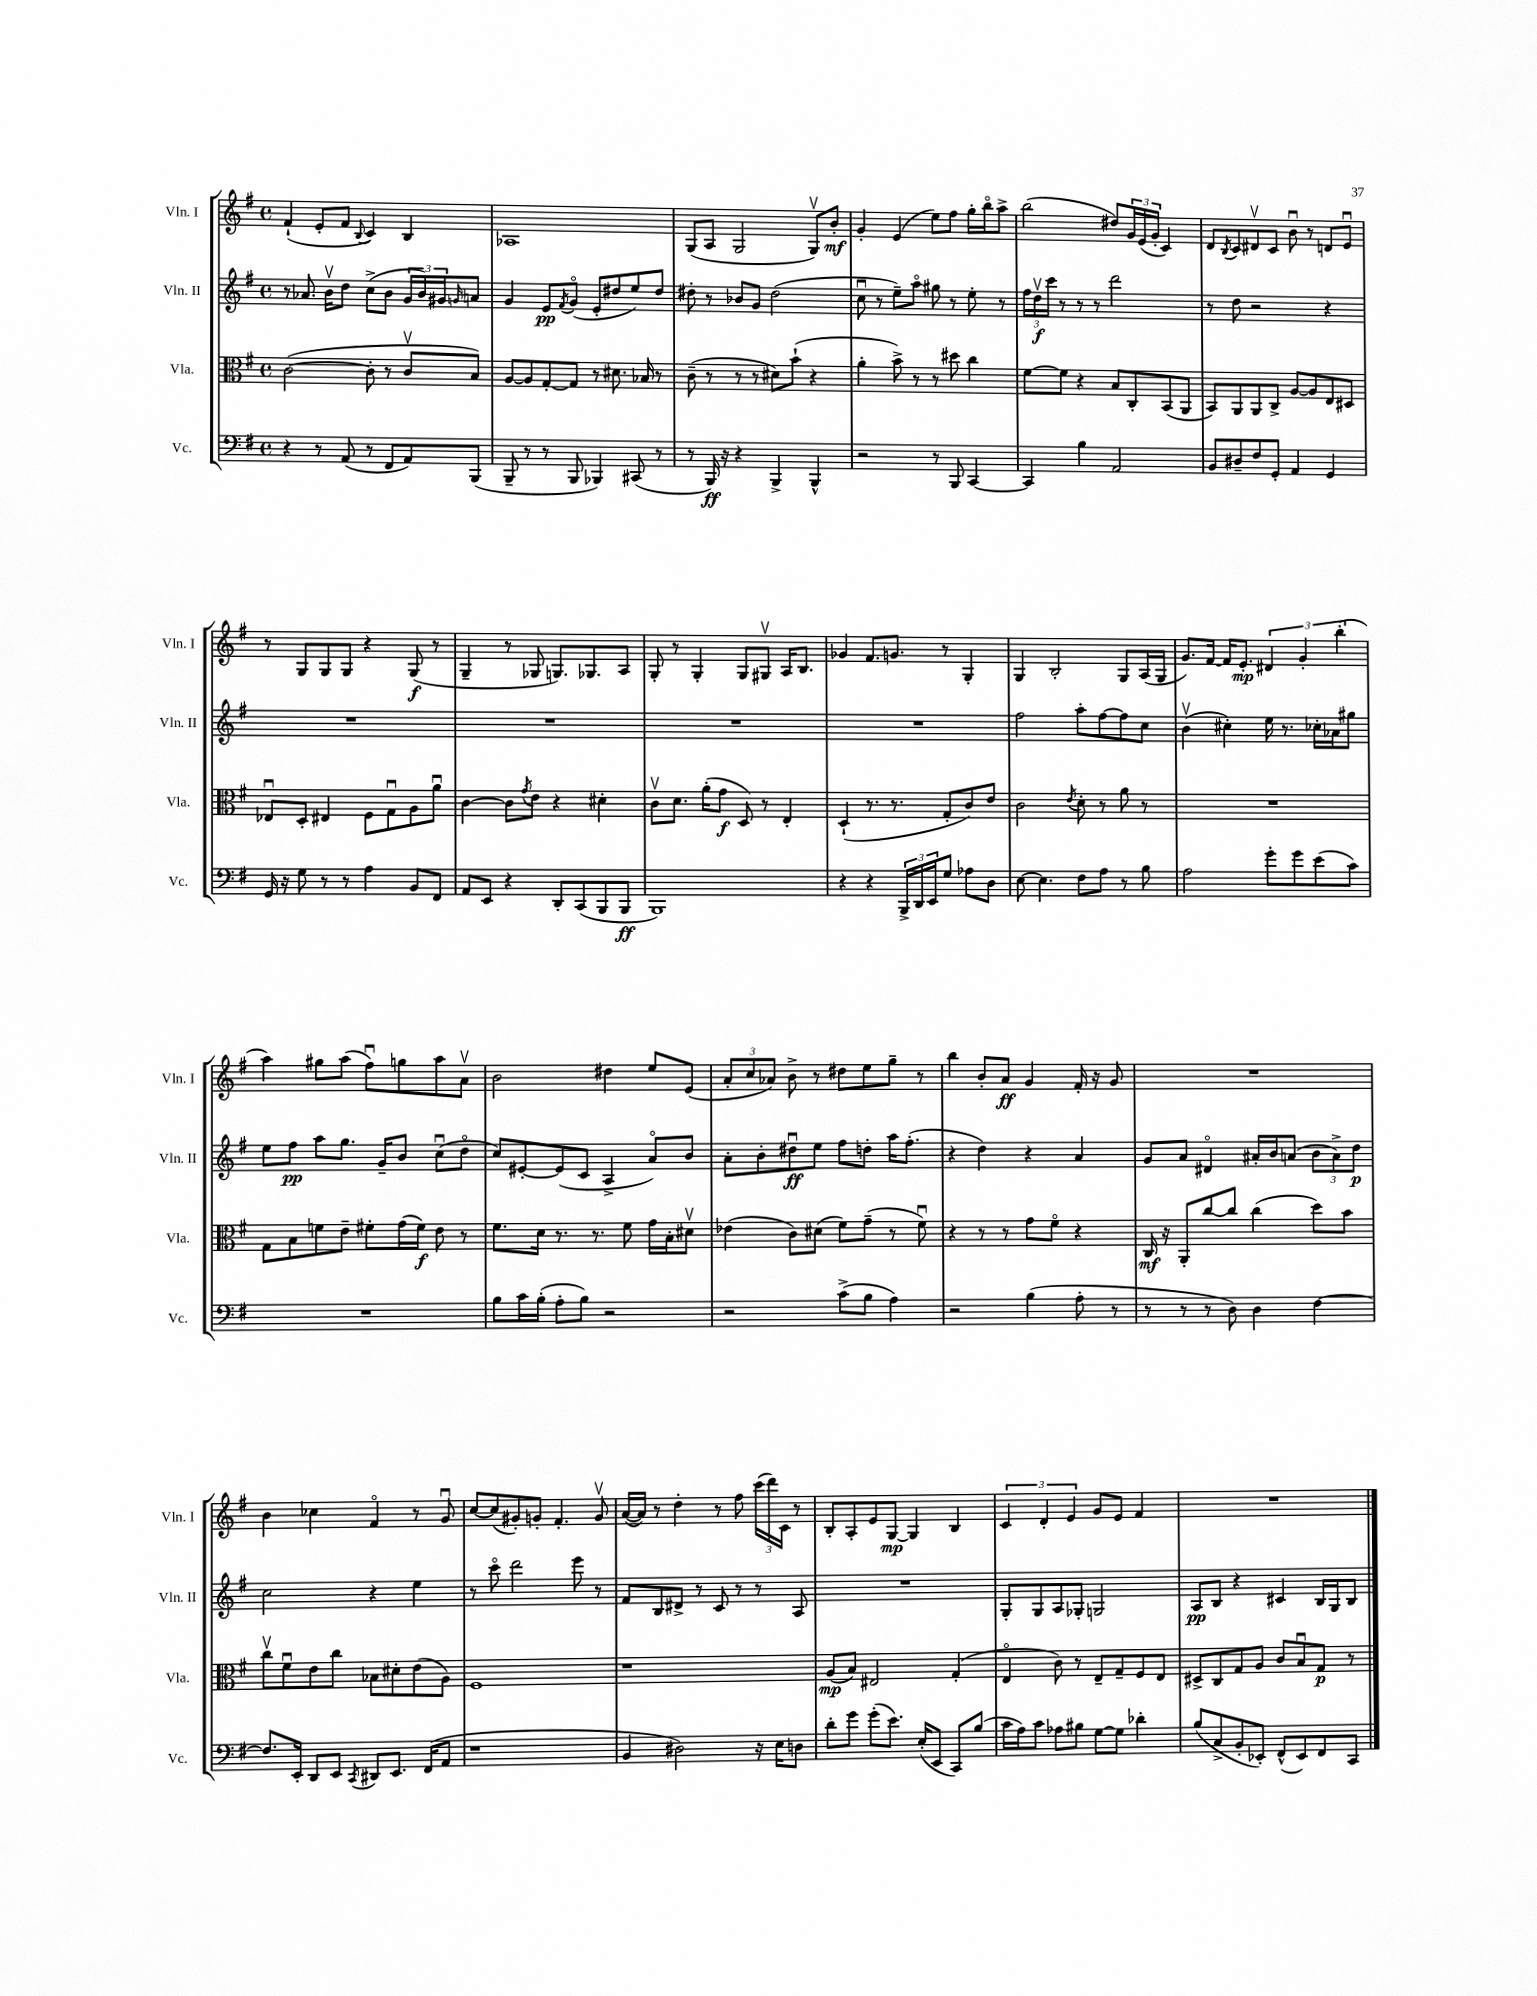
<<
\new StaffGroup <<
\new Staff = "s0" \with { instrumentName = "Vln. I" shortInstrumentName = "Vln. I" } {
    \clef treble \key g \major \defaultTimeSignature \time 4/4
    fis'4-!( e'8-. fis'8 \appoggiatura { b8 } c'4) b4 |
    aes1 |
    g8( a8 g2 g8\upbow) b'8-.\mf |
    g'4-. e'4( e''8) fis''8 g''16-. b''16\flageolet a''8-> |
    b''2( dis''8) \tuplet 3/2 { g'16 e'16( g'16-. } c'4) |
    d'8 \acciaccatura { b8 } c'8 dis'8\upbow c'8 b'8\downbow r8 d'8 e'8\downbow |
    r8 g8 g8 g8 r4 g8\f( r8 |
    g4-- r8 ges8 g8.) ges8. a8 |
    g8-. r8 g4-. g8 gis8\upbow a16 b8. |
    ges'4 fis'8. g'8. r8 g4-. |
    g4 b2-. g8 a16( g16 |
    g'8.) fis'16~ fis'16 e'8.-.\mp \tuplet 3/2 { dis'4 g'4-. b''4-.( } |
    a''4) gis''8 a''8( fis''8\downbow) g''8 a''8 a'8\upbow |
    b'2 dis''4 e''8 e'8( |
    \tuplet 3/2 { a'8-. c''8 aes'8) } b'8-> r8 dis''8 e''8 g''8-- r8 |
    b''4 b'8-. a'8\ff g'4 fis'16-. r16 g'8 |
    R1 |
    b'4 ces''4 fis'4\flageolet r8 g'8\downbow |
    c''8~ c''8( gis'8-.) g'8-. fis'4.-. g'8\upbow |
    a'16~( a'16) r8 d''4-. r8 fis''8 \tuplet 3/2 { c'''16( d'''16) c'16 } r8 |
    b8-. a8-. e'8 g8~\mp g4 b4 |
    \tuplet 3/2 { c'4 d'4-. e'4 } g'8 e'8 fis'4 |
    R1 \bar "|." |
}
\new Staff = "s1" \with { instrumentName = "Vln. II" shortInstrumentName = "Vln. II" } {
    \clef treble \key g \major \defaultTimeSignature \time 4/4
    r8 aes'8. b'16\upbow d''8 c''8->( b'8 \tuplet 3/2 { g'16 b'16) gis'16 } \grace { g'16 } a'8 |
    g'4 e'8\pp \acciaccatura { fis'8 } g'8\flageolet( e'8-. dis''8 e''8) dis''8 |
    dis''8-. r8 bes'8 g'8 dis''2( |
    c''8\downbow r8 e''8--) a''8\flageolet gis''8 r8 e''8-. r8 |
    \tuplet 3/2 { fis''16 d''16\upbow\f c'''16 } r8 r8 r8 d'''2 |
    r8 d''8 r2 r4 |
    R1 |
    R1 |
    R1 |
    R1 |
    fis''2 a''8-. fis''8~ fis''8 c''8 |
    b'4\upbow( cis''4-.) e''16 r8. ces''16-. aes'16 gis''8 |
    e''8 fis''8\pp a''8 g''8. g'16-- b'8 c''8\downbow( d''8\flageolet |
    c''8) eis'8~-. eis'8( c'8 a4-> a'8\flageolet) b'8 |
    a'8-. b'8-. dis''8\downbow\ff e''8 fis''8 d''8-. a''16 fis''8.-.( |
    r4 d''4) r4 a'4 |
    g'8 a'8 dis'4\flageolet ais'16-. b'16 a'8( \tuplet 3/2 { b'8 a'8->) d''8\p } |
    c''2 r4 e''4 |
    r8 c'''8\flageolet d'''2 e'''8 r8 |
    fis'8 b8 dis'8-> r8 c'8 r8 r8 a8 |
    R1 |
    g8-. g8 a8 ges8-. g2 |
    a8\pp b8 r4 cis'4 b16 g16 b8 \bar "|." |
}
\new Staff = "s2" \with { instrumentName = "Vla." shortInstrumentName = "Vla." } {
    \clef alto \key g \major \defaultTimeSignature \time 4/4
    c'2~( c'8-. r8 c'8\upbow b8) |
    a8~ a8 g8~-. g8 r8 dis'8. bes16 r8 |
    c'8--( r8 r8 r8 dis'8) b'8-!( r4 |
    a'4-. b'8->) r8 r8 dis''8 c''4 |
    fis'8~ fis'8 r4 b8 c8-. b,8( a,8 |
    b,8) a,8 a,8 c8-> a8~ a8 e8 dis8 |
    ees8\downbow d8-. eis4 fis8 g8\downbow a8 a'8\downbow |
    c'4~ c'8 \acciaccatura { g'8 } e'8 r4 dis'4-. |
    c'8\upbow d'8. a'16-.( g'8\f d8) r8 e4-. |
    d4-!( r8. r8. g8-. c'8) e'8 |
    c'2 \acciaccatura { e'8 } d'8-. r8 a'8 r8 |
    R1 |
    g8 b8 f'8 e'8-- fis'8-. g'16( fis'16\f) e'8 r8 |
    fis'8. d'16 r8. r8. fis'8 g'16 b16-. dis'8\upbow |
    ees'4( c'8) dis'8( fis'8) g'8--( r8 fis'8\downbow) |
    r4 r8 r8 g'8 fis'8\flageolet r4 |
    c16\mf r16 a,8-. c''8~ c''8 c''4( d''8) b'8 |
    c''8\upbow fis'8\downbow e'8 c''8 bes8 dis'8-. e'8( a8) |
    fis1 |
    r1 |
    a8\mp( b8) eis2 g4-.( |
    e4\flageolet c'8) r8 e8-- g8-- fis8 e8 |
    dis8-> c8 g8 a8 c'8 b8\downbow g8\p r8 \bar "|." |
}
\new Staff = "s3" \with { instrumentName = "Vc." shortInstrumentName = "Vc." } {
    \clef bass \key g \major \defaultTimeSignature \time 4/4
    r4 r8 a,8( r8 fis,8 a,8) b,,8( |
    b,,8-- r8 r8 b,,8 bes,,4) cis,8( r8 |
    r8 b,,16\ff) r16 r4 b,,4-> b,,4-^ |
    r2 r8 b,,8 c,4~ |
    c,4 b4 a,2 |
    b,8 dis8-- fis8 g,8-. a,4 g,4 |
    g,16 r16 g8 r8 r8 a4 b,8 fis,8 |
    a,8 e,8 r4 d,8-. c,8( b,,8 b,,8\ff |
    b,,1) |
    r4 r4 \tuplet 3/2 { b,,16-> d,16 e,16 } g8 aes8 d8 |
    e8~ e4. fis8 a8 r8 b8 |
    a2 g'8-. g'8 e'8( c'8) |
    R1 |
    b8 c'16 b16-.( a8-. b8) r2 |
    r2 c'8->( b8 a4) |
    r2 b4( a8-. r8 |
    r8 r8 r8 d8) d4 fis4~ |
    fis8. e,16-. d,8 e,8 \acciaccatura { c,8 } dis,8 e,8. fis,16( a,8 |
    r1 |
    b,4 dis2) r16 e16 d8 |
    d'8-. g'8 g'8-.( e'8.) e16-.( e,8 c,8) b8( |
    c'16 a16) c'8 aes8 bis8 g8~ g8 des'4-. |
    b8( c8-> b,8-. ees,8-.) fis,8-^( ees,8) fis,8 c,8 \bar "|." |
}
>>
>>
\layout { \context { \Score \remove "Bar_number_engraver" } }
